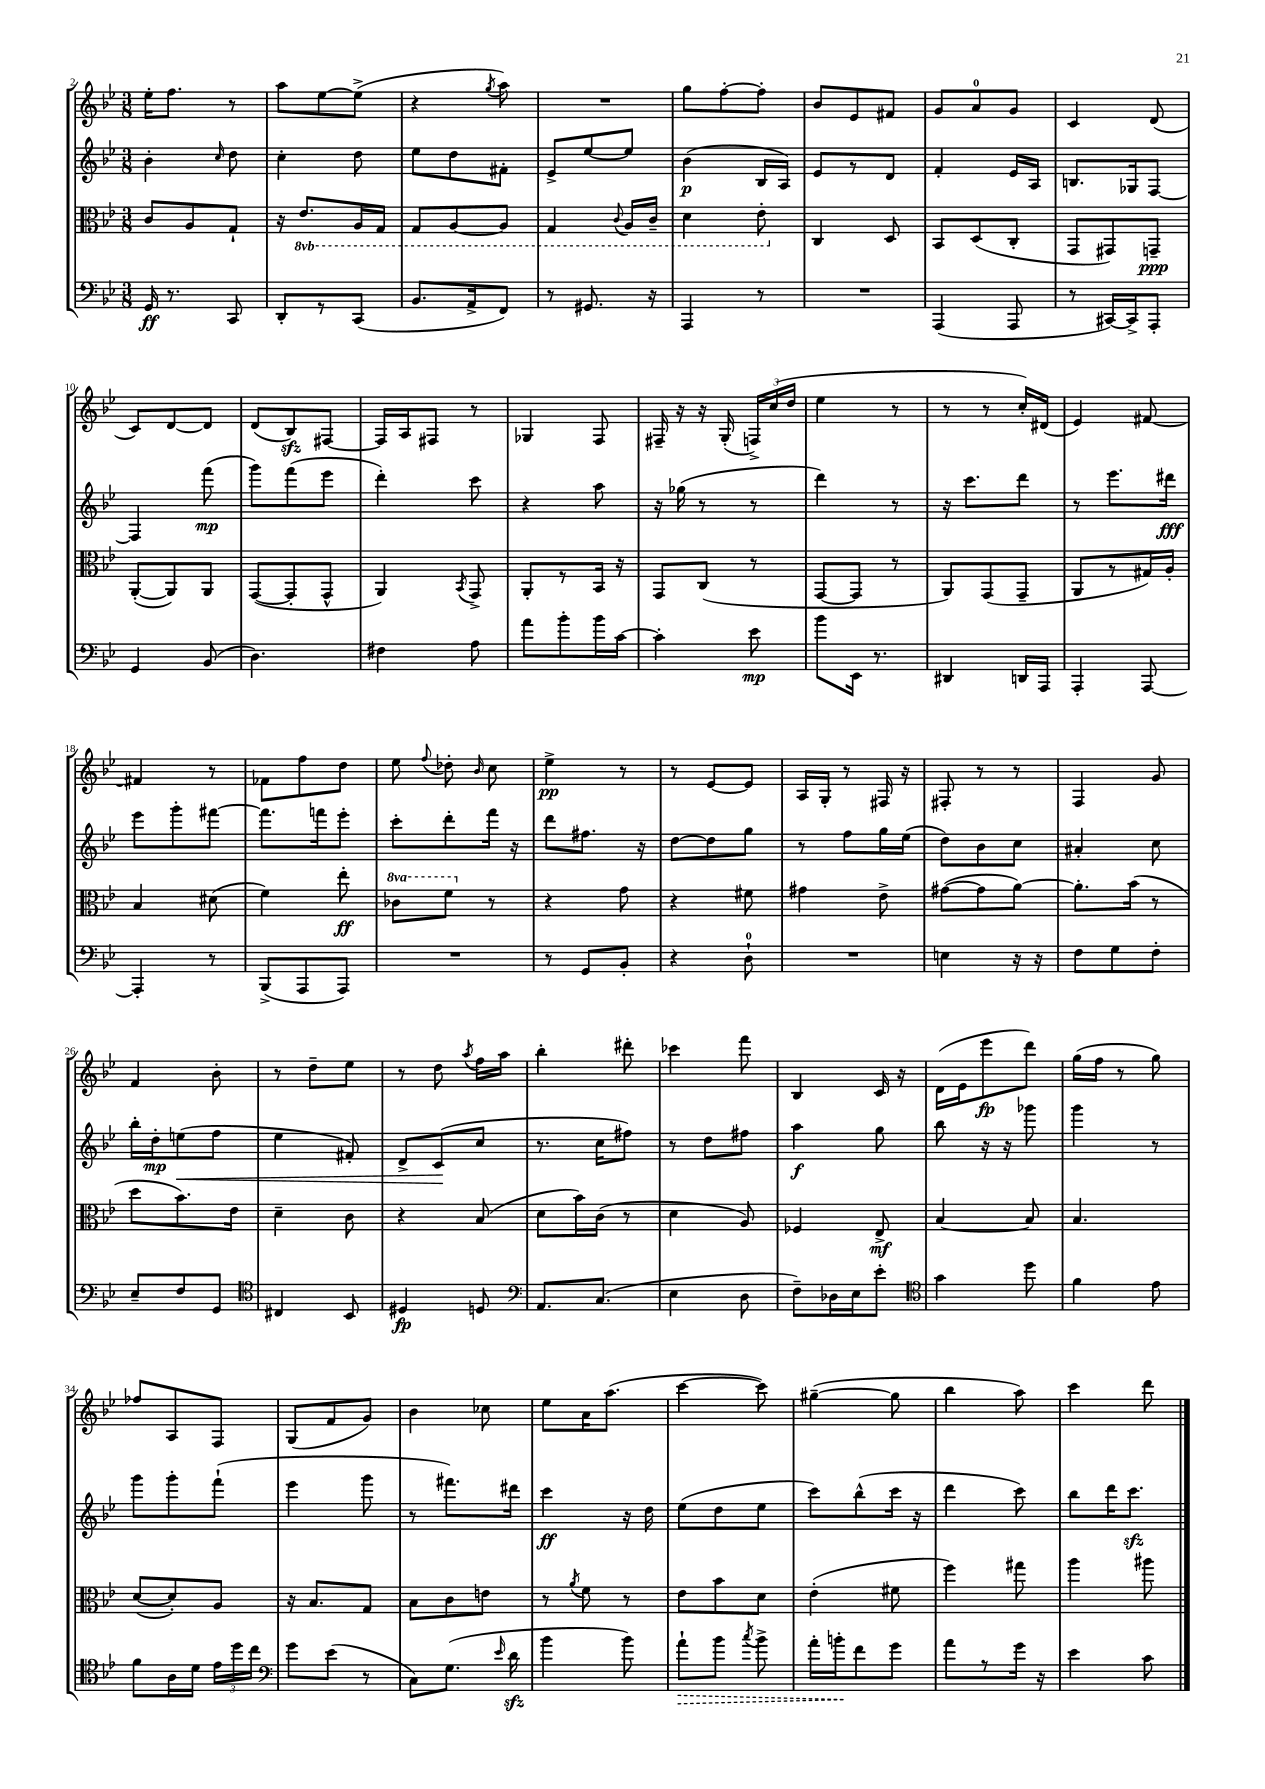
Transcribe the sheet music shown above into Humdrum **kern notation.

**kern	**kern	**kern	**kern
*staff4	*staff3	*staff2	*staff1
*clefF4	*clefC3	*clefG2	*clefG2
*k[b-e-]	*k[b-e-]	*k[b-e-]	*k[b-e-]
*M3/8	*M3/8	*M3/8	*M3/8
16GG	8c	4b-'	16ee-'
8.r	.	.	8.ff
.	8A	.	.
.	.	16qqcc	.
8CC	8G`	8dd	8r
=	=	=	=
8DD'	16r	4cc'	8aa
.	8.E-	.	.
8r	.	.	[8ee-
(8CC	16AA	8dd	(8ee-^]
.	16GG	.	.
=	=	=	=
8.BB-	8GG	8ee-	4r
.	[8AA	8dd	.
16AA^	.	.	.
.	.	.	8qgg
8FF)	8AA]	8f#'	8aa)
=	=	=	=
8r	4GG	8e-^	4.r
8.GG#	.	[8ee-	.
.	8qqC	.	.
.	16AA	8ee-]	.
16r	16C~	.	.
=	=	=	=
4AAA	4D	(4b-	8gg
.	.	.	[8ff'
8r	8E-'	16B-	8ff']
.	.	16A)	.
=	=	=	=
4.r	4C	8e-	8b-
.	.	8r	8e-
.	8D	8d	8f#
=	=	=	=
(4AAA	8BB-	4f'	8g
.	(8D	.	8a
8AAA	8C'	16e-	8g
.	.	16A	.
=	=	=	=
8r	8GG	8.B	4c
[16CC#)	8GG#)	.	.
16CC#^]	.	16G-	.
8AAA'	8GG~	[8F	(8d
=	=	=	=
4GG	([8AA'	4F]	8c)
.	8AA])	.	[8d
(8BB-	8AA	(8fff	8d]
=	=	=	=
4.D)	([8GG	8ggg)	(8d
.	8GG']	(8fff	8B-)
.	8GG^^	8eee-	[8F#
=	=	=	=
4F#	4AA)	4ddd')	16F#]
.	.	.	16A
.	.	.	8F#
.	8qBB-	.	.
8A	8GG^	8ccc	8r
=	=	=	=
8a	8AA'	4r	4G-
8b-'	8r	.	.
16b-	16BB-	8aa	8F
[16c	16r	.	.
=	=	=	=
4c']	8GG	16r	16F#~
.	.	(16gg-	16r
.	(8C	8r	16r
.	.	.	(16G'
8e-	8r	8r	24F^)
.	.	.	(24cc
.	.	.	24dd
=	=	=	=
8b-	[8GG	4ddd)	4ee-
16EE-	8GG]	.	.
8.r	.	.	.
.	8r	8r	8r
=	=	=	=
4DD#	8AA)	16r	8r
.	.	8.ccc	.
.	(8GG	.	8r
16DD	8GG~	8ddd	16cc')
16AAA	.	.	(16d#
=	=	=	=
4AAA'	8AA	8r	4e-)
.	8r	8.eee-	.
[8AAA	16G#)	.	[8f#
.	16A'	16ddd#	.
=	=	=	=
4AAA']	4B-	8eee-	4f#]
.	.	8ggg'	.
8r	(8d#	[8fff#	8r
=	=	=	=
(8BBB-^	4f)	8.fff#]	8f-
8AAA	.	.	8ff
.	.	16fff	.
8AAA)	8ee-'	8eee-'	8dd
=	=	=	=
4.r	8cc-	8ccc'	8ee-
.	.	.	8qqff
.	8ff	8ddd'	8dd-'
.	.	.	16qqb-
.	8r	16fff	8cc
.	.	16r	.
=	=	=	=
8r	4r	8ddd	4ee-^
8GG	.	8.ff#	.
8BB-'	8g	.	8r
.	.	16r	.
=	=	=	=
4r	4r	[8dd	8r
.	.	8dd]	[8e-
8D`	8f#	8gg	8e-]
=	=	=	=
4.r	4g#	8r	16A
.	.	.	16G'
.	.	8ff	8r
.	8e-^	16gg	16F#
.	.	(16ee-	16r
=	=	=	=
4E	([8g#	8dd)	8F#'
.	8g#]	8b-	8r
16r	[8a)	8cc	8r
16r	.	.	.
=	=	=	=
8F	8.a']	4a#'	4F
8G	.	.	.
.	(16b-	.	.
8F'	8r	8cc	8g
=	=	=	=
8E-~	8dd	16bb-'	4f
.	.	16dd'	.
8F	8.b-)	(8ee	.
8GG	.	8ff	8b-'
.	16e-	.	.
=	=	=	=
*clefC4	*	*	*
4C#	4d~	4ee-	8r
.	.	.	8dd~
8BB-	8c	8f#')	8ee-
=	=	=	=
4D#	4r	8d^	8r
.	.	(8c	8dd
.	.	.	8qaa
8D	(8B-	8cc	16ff
.	.	.	16aa
=	=	=	=
*clefF4	*	*	*
8.AA	8d	8.r	4bb-'
.	16b-)	.	.
(8.C	(16c	16cc	.
.	8r	8ff#)	8ddd#'
=	=	=	=
4E-	4d	8r	4ccc-
.	.	8dd	.
8D	8A)	8ff#	8fff
=	=	=	=
8F~)	4F-	4aa	4B-
16D-	.	.	.
16E-	.	.	.
8e-'	8E-^	8gg	16c
.	.	.	16r
=	=	=	=
*clefC4	*	*	*
4g	[4B-	8bb-	(16d
.	.	.	16e-
.	.	16r	8eee-
.	.	16r	.
8dd	8B-]	8ggg-	8ddd)
=	=	=	=
4f	4.B-	4ggg	(16gg
.	.	.	16ff
.	.	.	8r
8e-	.	8r	8gg)
=	=	=	=
8f	([8d	8ggg	8ff-
16A	8d'])	8ggg'	8A
16d	.	.	.
24e-	8A	(8fff`	8F
24dd	.	.	.
24cc	.	.	.
=	=	=	=
*clefF4	*	*	*
8g	16r	4eee-	(8G
.	8.B-	.	.
(8e-	.	.	8f
8r	8G	8ggg	8g)
=	=	=	=
8C)	8B-	8r	4b-
(8.G	8c	8.fff#)	.
.	8e	.	8cc-
16qqe-	.	.	.
16d	.	16ddd#	.
=	=	=	=
4b-	8r	4ccc	8ee-
.	8qa	.	.
.	8f	.	16a
.	.	.	(8.aa
8b-)	8r	16r	.
.	.	16dd	.
=	=	=	=
8a`	8e-	(8ee-	[4ccc
8b-	8b-	8dd	.
8qcc	.	.	.
8b-^	8d	8ee-	8ccc])
=	=	=	=
16a'	(4e-'	8ccc)	([4gg#~
16b'	.	.	.
8f	.	(8bb-^^	.
8g	8f#	16ccc	8gg#]
.	.	16r	.
=	=	=	=
8a	4ff)	4ddd	4bb-
8r	.	.	.
16g	8gg#	8ccc)	8aa)
16r	.	.	.
=	=	=	=
4e-	4aa	8bb-	4ccc
.	.	16ddd	.
.	.	8.ccc	.
8c	8aa#	.	8ddd
==	==	==	==
*-	*-	*-	*-
